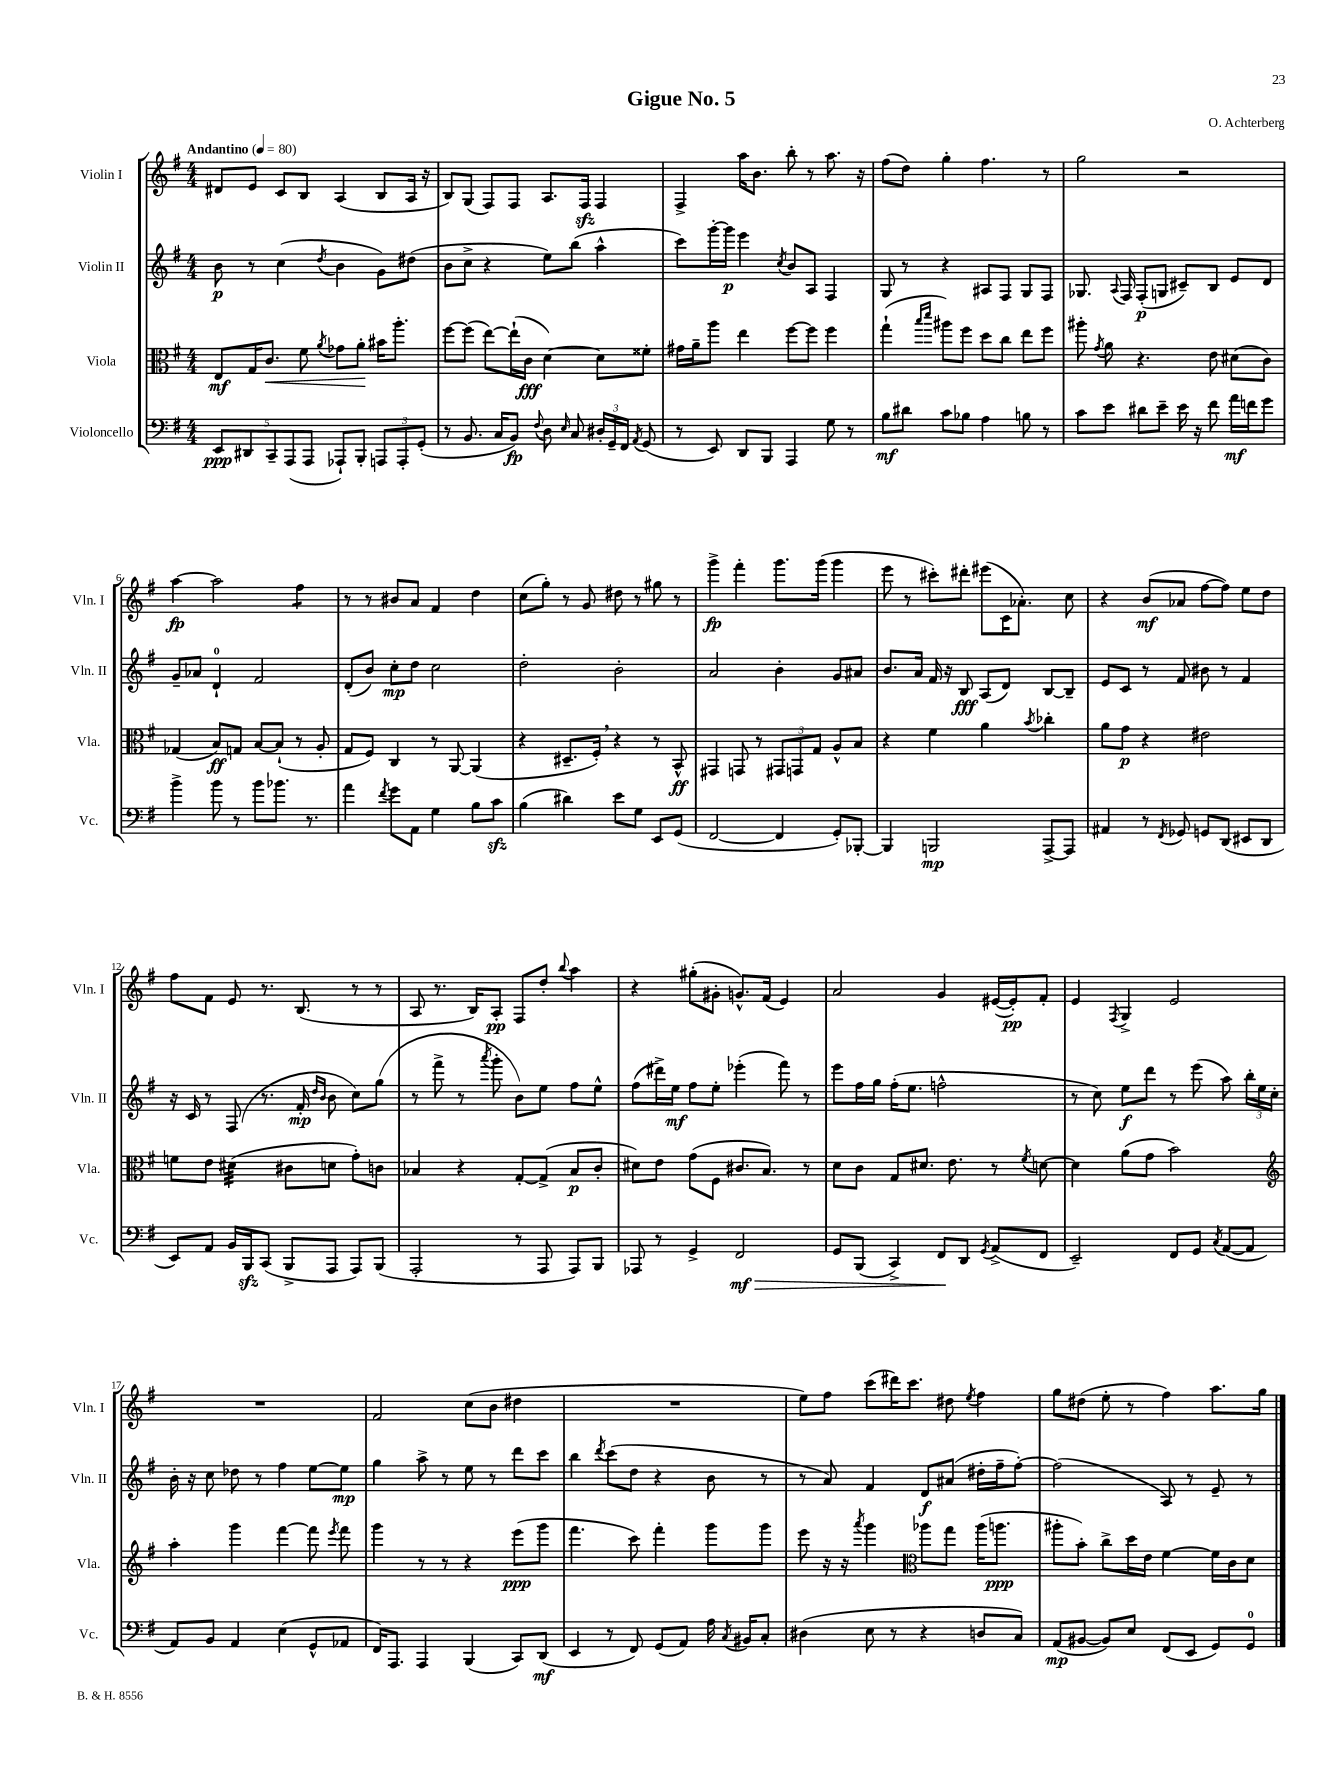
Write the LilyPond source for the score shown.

\header { title = "Gigue No. 5" composer = "O. Achterberg" }
<<
\new StaffGroup <<
\new Staff = "s0" \with { instrumentName = "Violin I" shortInstrumentName = "Vln. I" } {
    \clef treble \key g \major \numericTimeSignature \time 4/4 \tempo "Andantino" 4 = 80
    \autoBeamOff dis'8[ e'8] c'8[ b8] a4( b8[ a16] r16 |
    b8[) g8]( fis8[) fis8] a8.[ fis16]\sfz fis4 |
    fis4-> a''16[ b'8.] b''8-. r8 a''8. r16 |
    fis''8[( d''8]) g''4-. fis''4. r8 |
    g''2 r2 |
    a''4~\fp a''2 fis''4:8 |
    r8 r8 bis'8[ a'8] fis'4 d''4 |
    c''8[( g''8]-.) r8 g'8 dis''8 r8 gis''8 r8 |
    g'''4->\fp fis'''4-. g'''8.[ g'''16]( g'''4 |
    e'''8 r8 cis'''8[-.) dis'''8]-. eis'''8[( c'16 aes'8.]-.) c''8 |
    r4 b'8[\mf( aes'8] fis''8[~ fis''8]) e''8[ d''8] |
    fis''8[ fis'8] e'8 r8. b8.( r8 r8 |
    a8 r8. b16[) a8]-.\pp fis8[ d''8]-. \appoggiatura { b''8 } a''4 |
    r4 gis''8[-.( gis'8]-. g'8.[-^) fis'16]( e'4) |
    a'2 g'4 eis'16[~( eis'16-.\pp) fis'8]-. |
    e'4 \acciaccatura { fis8 } g4-> e'2 |
    R1 |
    fis'2 c''8[( b'8] dis''4 |
    R1 |
    e''8[) fis''8] c'''8[( dis'''16) c'''8.] dis''8 \acciaccatura { e''8 } fis''4 |
    g''8[ dis''8]( e''8-. r8 fis''4) a''8.[ g''16] \bar "|." |
}
\new Staff = "s1" \with { instrumentName = "Violin II" shortInstrumentName = "Vln. II" } {
    \clef treble \key g \major \numericTimeSignature \time 4/4
    \autoBeamOff b'8\p r8 c''4( \acciaccatura { d''8 } b'4 g'8[) dis''8]( |
    b'8[ c''8]-> r4 e''8[) b''8]( a''4-^ |
    c'''8[) g'''16~-. g'''16]\p e'''4 \acciaccatura { c''8 } b'8[ a8] fis4 |
    g8 r8 r4 ais8[ fis8] g8[ fis8] |
    ges8. \appoggiatura { a8 } fis16 fis8[-.\p( g8] cis'8[--) b8] e'8[ d'8] |
    g'8[-- aes'8] d'4-0-! fis'2 |
    d'8[-.( b'8]) c''8[-.\mp d''8] c''2 |
    d''2-. b'2-. |
    a'2 b'4-. g'8[ ais'8] |
    b'8.[ a'16] fis'16 r16 b8\fff a8[( d'8]) b8[~ b8]-- |
    e'8[ c'8] r8 fis'8 bis'8 r8 fis'4 |
    r16 c'16 r8 fis8( r8. fis'16-.\mp \grace { d''16[ b'16] } b'8 c''8[) g''8]( |
    r8 fis'''8-> r8 \acciaccatura { a'''8 } g'''8-. b'8[) e''8] fis''8[ e''8]-^ |
    fis''8[( dis'''16->) e''16]\mf fis''8[ e''8]-. ees'''4-.( fis'''8) r8 |
    e'''8[ fis''16 g''16] fis''16[-.( e''8.] f''2-^ |
    r8 c''8) e''8[\f d'''8] r8 e'''8( a''8) \tuplet 3/2 { b''16[-. e''16 c''16]-. } |
    b'16-. r16 c''8 des''8 r8 fis''4 e''8[~ e''8]\mp |
    g''4 a''8-> r8 e''8 r8 d'''8[ c'''8] |
    b''4 \acciaccatura { d'''8 } c'''8[( d''8] r4 b'8 r8 |
    r8 a'8) fis'4 d'8[\f ais'8]( dis''16[-. fis''16-- fis''8]~-.) |
    fis''2( a8) r8 e'8-- r8 \bar "|." |
}
\new Staff = "s2" \with { instrumentName = "Viola" shortInstrumentName = "Vla." } {
    \clef alto \key g \major \numericTimeSignature \time 4/4
    \autoBeamOff e8[\mf g16 c'8.]\< fis'8 \acciaccatura { a'8 } ges'8[ a'8]-.\! bis'16[ a''8.]-. |
    fis''8[~ fis''8]( e''8[~) e''16-!( c'16]\fff d'4~) d'8[ fisis'8]-. |
    gis'16[ a'16-- a''8] e''4 fis''8[~ fis''8] fis''4 |
    g''4-!( \grace { b''16[ d'''16] } ais''8[) fis''8] d''8[ c''8] e''8[ fis''8] |
    ais''8-. \acciaccatura { g'8 } a'8 r4. e'8 dis'8[( c'8]) |
    ges4( b8[\ff) g8] b8[~ b8]-!( r8 a8-. |
    g8[ fis8]) c4 r8 a,8~ a,4( |
    r4 dis8.[-- fis16]-.) \breathe r4 r8 b,8-^\ff |
    gis,4 g,8 r8 \tuplet 3/2 { gis,8[ g,8 g8] } a8[-^ b8] |
    r4 fis'4 a'4 \acciaccatura { b'8 } ces''4-. |
    a'8[ g'8]\p r4 eis'2 |
    f'8[ e'8] dis'4:32( cis'8[ d'8] g'8[-.) c'8] |
    bes4 r4 g8[~-. g8]->( bes8[\p c'8]-. |
    dis'8[) e'8] g'8[( fis8] cis'8.[ b8.]) r8 |
    d'8[ c'8] g8[ dis'8.] e'8. r8 \acciaccatura { fis'8 } d'8~ |
    d'4 a'8[( g'8] b'2) |
    \clef treble a''4-. g'''4 fis'''4~ fis'''8 \acciaccatura { e'''8 } fis'''8 |
    g'''4 r8 r8 r4 e'''8[\ppp( g'''8] |
    fis'''4. c'''8) fis'''4-. g'''8[ g'''8] |
    e'''8 r16 r16 \acciaccatura { a'''8 } g'''4 \clef alto aes''8[ g''8] aes''16[( a''8.]\ppp |
    ais''8[-. b'8]-.) c''8[-> d''16 e'16] fis'4~ fis'16[ c'16 d'8] \bar "|." |
}
\new Staff = "s3" \with { instrumentName = "Violoncello" shortInstrumentName = "Vc." } {
    \clef bass \key g \major \numericTimeSignature \time 4/4
    \autoBeamOff \tuplet 5/4 { e,8[\ppp dis,8 c,8-- a,,8( a,,8] } aes,,8[-!) b,,8]-. \tuplet 3/2 { a,,8[ a,,8-. g,8]-.( } |
    r8 b,8. c16[ b,8]\fp) \appoggiatura { fis8 } d8 \grace { e16 } c8 \tuplet 3/2 { dis16[-. g,16-- fis,16] } \acciaccatura { a,8 } g,8( |
    r8 e,8) d,8[ b,,8] a,,4 g8 r8 |
    b8[\mf dis'8] c'8[ bes8] a4 b8 r8 |
    c'8[ e'8] dis'8[ e'8]-- e'16 r16 fis'8 a'16[\mf f'16 g'8] |
    b'4-> b'8 r8 b'8[ bes'8.] r8. |
    a'4 \acciaccatura { fis'8 } g'8[ a,8] g4 b8[ c'8]\sfz |
    b4( dis'4) e'8[ g8] e,8[ g,8]( |
    fis,2~ fis,4 g,8[-.) bes,,8]~-. |
    bes,,4 b,,2\mp a,,8[~-> a,,8] |
    ais,4 r8 \acciaccatura { fis,8 } ges,8 g,8[ d,8]( eis,8[ d,8] |
    e,8[) a,8] b,16[ b,,16\sfz c,8]( b,,8[-> a,,8] a,,8[) b,,8]( |
    a,,2-. r8 a,,8 a,,8[) b,,8] |
    aes,,8 r8 g,4-> fis,2\mf\> |
    g,8[ b,,8]( c,4->) fis,8[\! d,8] \acciaccatura { g,8 } a,8[->( fis,8] |
    e,2--) fis,8[ g,8] \acciaccatura { c8 } a,8[~( a,8] |
    a,8[) b,8] a,4 e4( g,8[-^ aes,8] |
    fis,16[) a,,8.] a,,4 b,,4( c,8[) d,8]\mf( |
    e,4 r8 fis,8) g,8[( a,8]) a16 \acciaccatura { c8 } bis,16[ c8]-. |
    dis4( e8 r8 r4 d8[ c8]) |
    a,8[\mp( bis,8]~ bis,8[) e8] fis,8[( e,8] g,8[) g,8]-0 \bar "|." |
}
>>
>>
